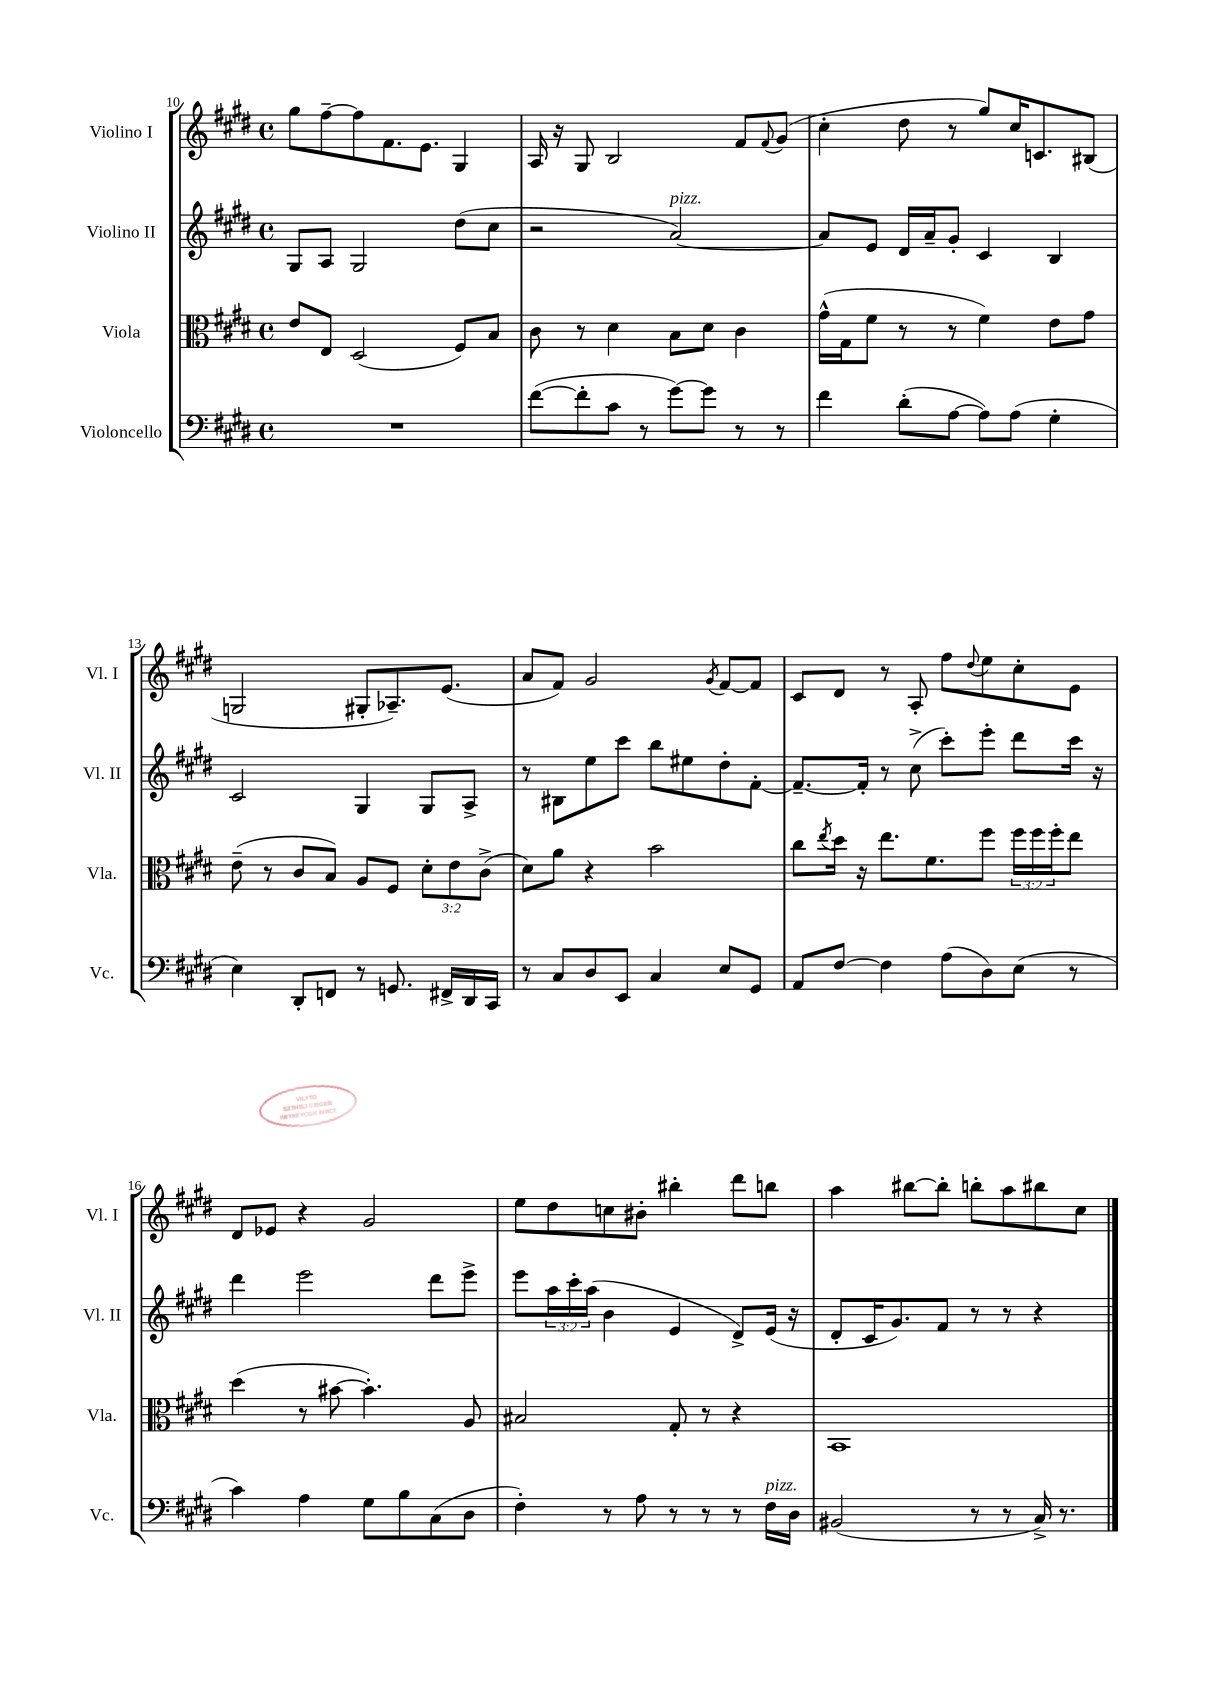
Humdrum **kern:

**kern	**kern	**kern	**kern
*staff4	*staff3	*staff2	*staff1
*clefF4	*clefC3	*clefG2	*clefG2
*k[f#c#g#d#]	*k[f#c#g#d#]	*k[f#c#g#d#]	*k[f#c#g#d#]
*M4/4	*M4/4	*M4/4	*M4/4
*met(c)	*met(c)	*met(c)	*met(c)
1r	8e	8G#	8gg#
.	8E	8A	[8ff#~
.	(2D#	2G#	8ff#]
.	.	.	8.f#
.	.	.	8.e
.	8F#)	(8dd#	4G#
.	8B	8cc#	.
=	=	=	=
([8f#	8c#	2r	16A
.	.	.	16r
8f#']	8r	.	8G#
8c#	4d#	.	2B
8r	.	.	.
[8g#)	8B	[2a)	.
8g#]	8d#	.	.
8r	4c#	.	8f#
.	.	.	8qqf#
8r	.	.	(8g#
=	=	=	=
4f#	(16g#^^	8a]	4cc#'
.	16G#	.	.
.	8f#	8e	.
(8d#'	8r	16d#	8dd#
.	.	16a~	.
[8A	8r	8g#'	8r
8A])	4f#)	4c#	8gg#)
(8A	.	.	16cc#
.	.	.	8.c
4G#'	8e	4B	.
.	8g#	.	(8B#
=	=	=	=
4E)	(8e~	2c#	2G
.	8r	.	.
8DD#'	8c#	.	.
8FF	8B)	.	.
8r	8A	4G#	8G#'
8.GG	8F#	.	8.A-~)
.	12d#'	8G#	.
16FF#^	.	.	(8.e
.	12e	.	.
16DD#	.	8A^	.
.	(12c#^	.	.
16CC#	.	.	.
=	=	=	=
8r	8d#)	8r	8a
8C#	8a	8B#	8f#)
8D#	4r	8ee	2g#
8EE	.	8ccc#	.
4C#	2b	8bb	.
.	.	8ee#	.
.	.	.	8qg#
8E	.	8dd#'	[8f#
8GG#	.	[8f#'	8f#]
=	=	=	=
8AA	8cc#	8.f#~_	8c#
.	8qee	.	.
[8F#	16dd#	.	8d#
.	16r	16f#']	.
4F#]	8.ee	8r	8r
.	.	(8cc#^	8A'
.	8.f#	.	.
(8A	.	8ccc#')	8ff#
.	.	.	8qqdd#
8D#)	8ff#	8eee'	8ee
(8E	24ff#	8ddd#	8cc#'
.	24ff#	.	.
.	24ff#'	.	.
8r	8ee	16ccc#	8e
.	.	16r	.
=	=	=	=
4c#)	(4dd#	4ddd#	8d#
.	.	.	8e-
4A	8r	2eee	4r
.	[8b#	.	.
8G#	4.b#'])	.	2g#
8B	.	.	.
(8C#	.	8ddd#	.
8D#	8A	8eee^	.
=	=	=	=
4F#')	2B#	8eee	8ee
.	.	24aa	8dd#
.	.	24ccc#'	.
.	.	(24aa	.
8r	.	4b	8cc
8A	.	.	8b#'
8r	8G#'	4e	4bb#'
8r	8r	.	.
8r	4r	8d#^)	8ddd#
16F#	.	(16e	8bb
16D#	.	16r	.
=	=	=	=
(2BB#	1BB	8d#'	4aa
.	.	16c#	.
.	.	8.g#)	.
.	.	.	[8bb#
.	.	8f#	8bb#']
8r	.	8r	8bb'
8r	.	8r	8aa
16C#^)	.	4r	8bb#
8.r	.	.	.
.	.	.	8cc#
==	==	==	==
*-	*-	*-	*-
